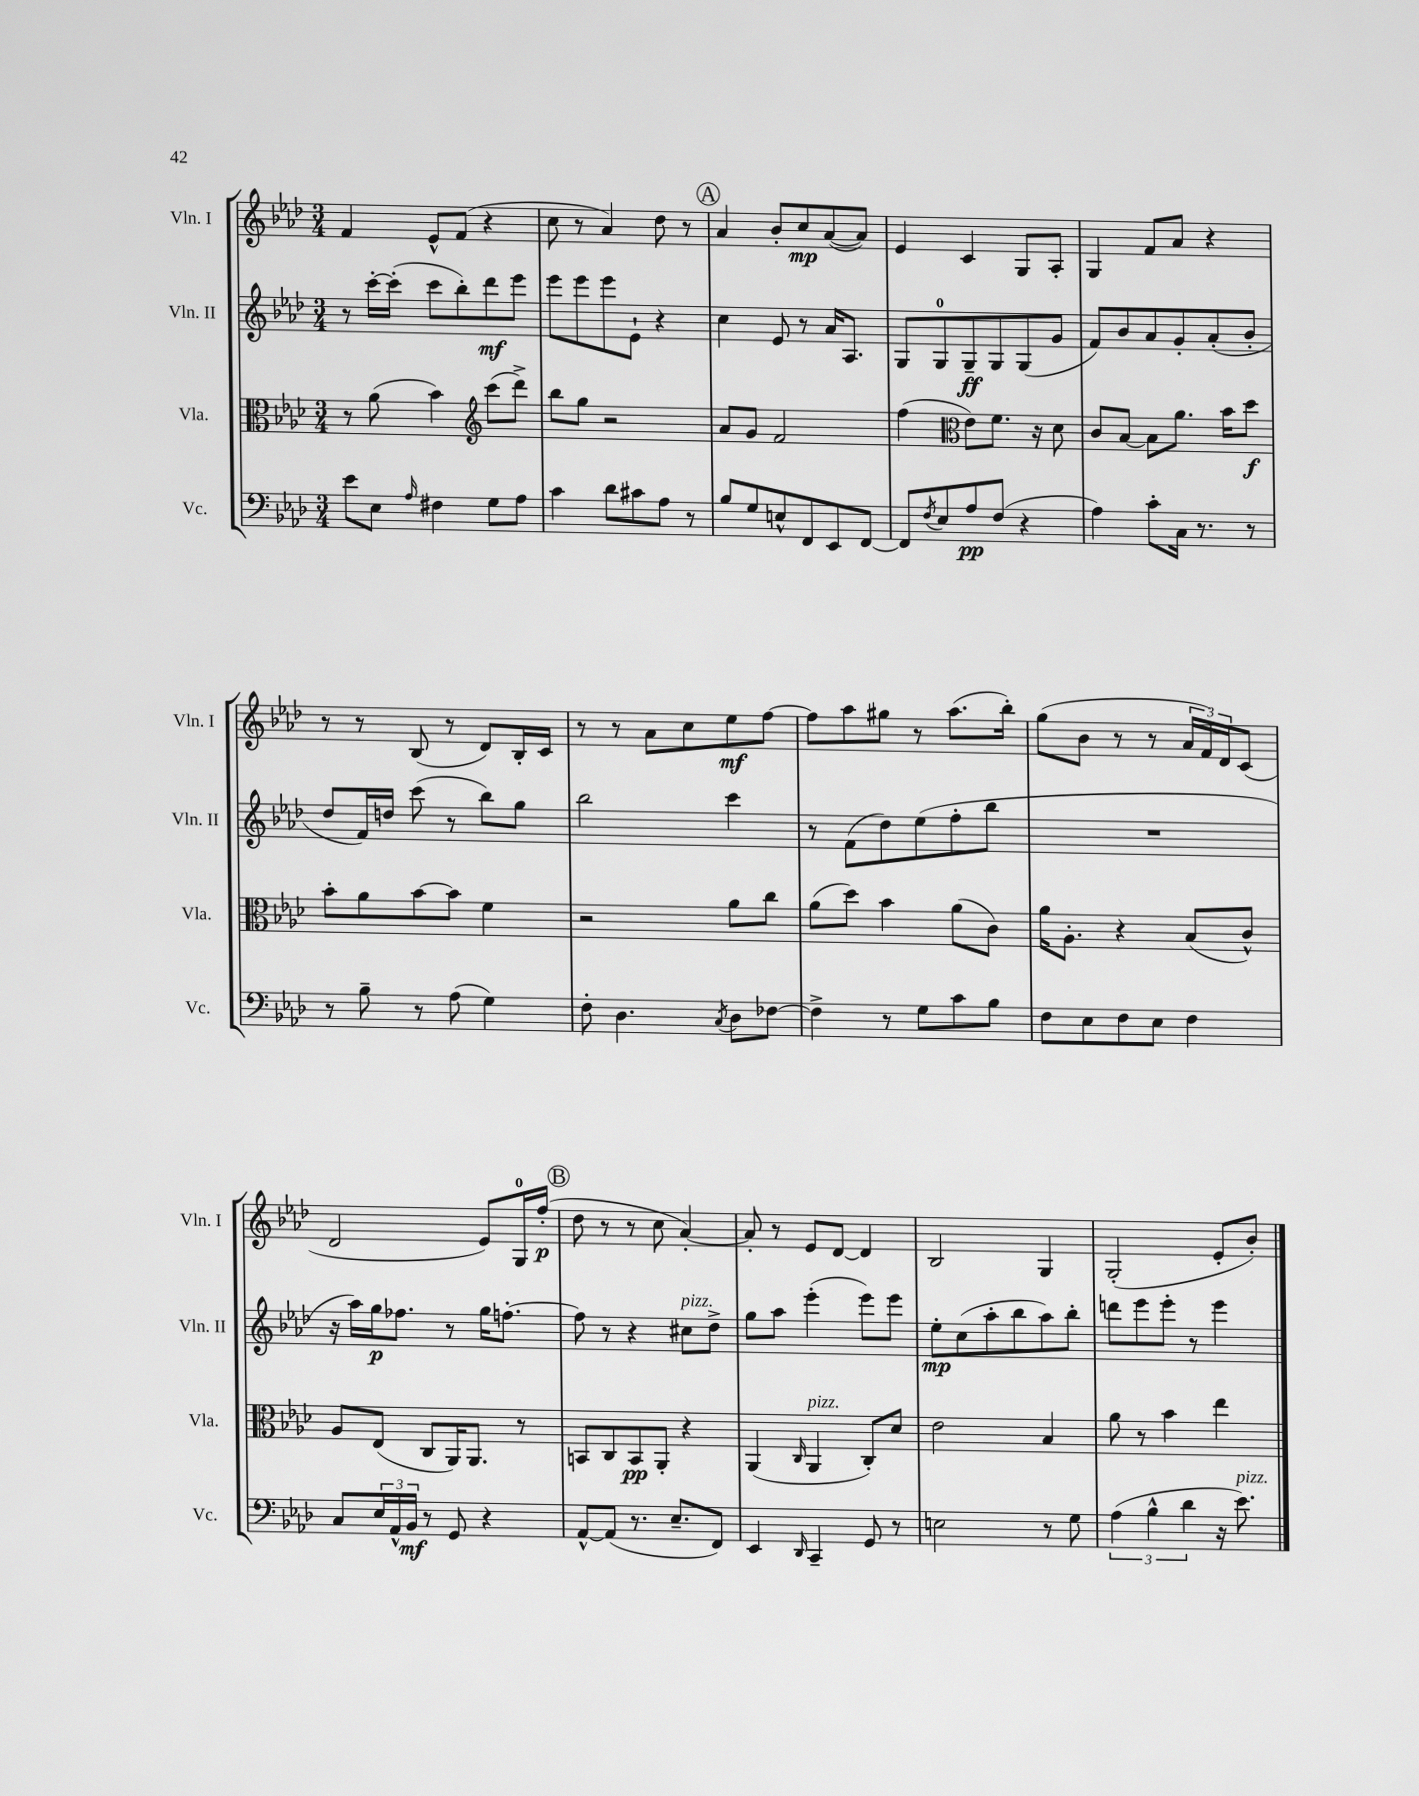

**kern	**dynam	**kern	**dynam	**kern	**dynam	**kern	**dynam
*part4	*part4	*part3	*part3	*part2	*part2	*part1	*part1
*staff4	*staff4	*staff3	*staff3	*staff2	*staff2	*staff1	*staff1
*I"Vc.	*	*I"Vla.	*	*I"Vln. II	*	*I"Vln. I	*
*I'Vc.	*	*I'Vla.	*	*I'Vln. II	*	*I'Vln. I	*
*clefF4	*	*clefC3	*	*clefG2	*	*clefG2	*
*k[b-e-a-d-]	*	*k[b-e-a-d-]	*	*k[b-e-a-d-]	*	*k[b-e-a-d-]	*
*M3/4	*	*M3/4	*	*M3/4	*	*M3/4	*
=36	=36	=36	=36	=36	=36	=36	=36
8e-\L	.	8r	.	8r	.	4f/	.
8E-\J	.	(8a-\	.	[16ccc'\LL	.	.	.
.	.	.	.	(16ccc'\JJ]	.	.	.
16qqA-/	.	.	.	.	.	.	.
4F#X\	.	4b-\)	.	8ccc\L	.	8e-^^/L	.
.	.	.	.	8bb-'\)	.	(8f/J	.
*	*	*clefG2	*	*	*	*	*
8G\L	.	(8ccc\L	.	8ddd-\	mf	4r	.
8A-\J	.	8ddd-^\J)	.	8eee-\J	.	.	.
=37	=37	=37	=37	=37	=37	=37	=37
4c\	.	8bb-\L	.	8eee-\L	.	8cc\	.
.	.	8gg\J	.	8eee-\	.	8r	.
8d-\L	.	2r	.	8eee-\	.	4a-/)	.
8c#X\	.	.	.	8e-`\J	.	.	.
8A-\J	.	.	.	4r	.	8dd-\	.
8r	.	.	.	.	.	8r	.
!!LO:REH:place=s1:t=A
=38	=38	=38	=38	=38	=38	=38	=38
8B-/L	.	8a-/L	.	4cc\	.	4a-/	.
8G/	.	8g/J	.	.	.	.	.
8En^^/	.	2f/	.	8e-/	.	8b-'/L	.
8FF/	.	.	.	8r	.	8cc/	mp
8EE-/	.	.	.	16a-/KL	.	([8a-/	.
.	.	.	.	8.A-/J	.	.	.
[8FF/J	.	.	.	.	.	8a-/J])	.
=39	=39	=39	=39	=39	=39	=39	=39
8FF/L]	.	(4ff\	.	8G/L	.	4e-/	.
8qF/	.	.	.	.	.	.	.
8E-/	.	.	.	8G/	.	.	.
*	*	*clefC3	*	*	*	*	*
8A-/	pp	8e-\L)	.	8G~/	ff	4c/	.
(8F/J	.	8.f\J	.	8G/	.	.	.
4r	.	.	.	(8G/	.	8G/L	.
.	.	16r	.	.	.	.	.
.	.	8d-\	.	8g/J	.	8A-'/J	.
=40	=40	=40	=40	=40	=40	=40	=40
4A-\)	.	8c/L	.	8f/L)	.	4G/	.
.	.	[8B-/J	.	8b-/	.	.	.
8c'\L	.	8B-\L]	.	8a-/	.	8f/L	.
16C\Jk	.	8.a-\J	.	8g'/	.	8a-/J	.
8.r	.	.	.	.	.	.	.
.	.	.	.	(8a-'/	.	4r	.
.	.	16b-\KL	.	.	.	.	.
8r	.	8dd-\J	f	8b-'/J	.	.	.
!!LO:LB:g=z
=41	=41	=41	=41	=41	=41	=41	=41
8r	.	8b-'\L	.	8dd-/L	.	8r	.
8B-~\	.	8a-\	.	16f/L)	.	8r	.
.	.	.	.	16ddn/JJ	.	.	.
8r	.	[8b-\	.	(8ccc\	.	(8B-/	.
(8A-\	.	8b-\J]	.	8r	.	8r	.
4G\)	.	4f\	.	8bb-\L)	.	8d-/L)	.
.	.	.	.	8gg\J	.	16B-'/L	.
.	.	.	.	.	.	16c/JJ	.
=42	=42	=42	=42	=42	=42	=42	=42
8F'\	.	2r	.	2bb-\	.	8r	.
4.D-\	.	.	.	.	.	8r	.
.	.	.	.	.	.	8a-\L	.
.	.	.	.	.	.	8cc\	.
8qC/	.	.	.	.	.	.	.
8D-\L	.	8a-\L	.	4ccc\	.	8ee-\	mf
[8F-X\J	.	8cc\J	.	.	.	[8ff\J	.
=43	=43	=43	=43	=43	=43	=43	=43
4F-^\]	.	(8a-\L	.	8r	.	8ff\L]	.
.	.	8dd-\J)	.	(8f\L	.	8aa-\	.
8r	.	4b-\	.	8dd-\)	.	8gg#X\J	.
8G\L	.	.	.	(8ee-\	.	8r	.
8c\	.	(8a-\L	.	8ff'\	.	(8.aa-\L	.
8B-\J	.	8c\J)	.	8bb-\J	.	.	.
.	.	.	.	.	.	16bb-'\Jk)	.
=44	=44	=44	=44	=44	=44	=44	=44
8F\L	.	16a-\KL	.	2.r	.	(8gg\L	.
.	.	8.A-'\J	.	.	.	.	.
8E-\	.	.	.	.	.	8b-\J	.
8F\	.	4r	.	.	.	8r	.
8E-\J	.	.	.	.	.	8r	.
4F\	.	(8B-/L	.	.	.	24a-/LL	.
.	.	.	.	.	.	24f/)	.
.	.	.	.	.	.	24d-/J	.
.	.	8c^^/J)	.	.	.	(8c/J	.
!!LO:LB:g=z
=45	=45	=45	=45	=45	=45	=45	=45
8C/L	.	8A-/L	.	16r	.	2d-/	.
.	.	.	.	16aa-\LL)	.	.	.
24E-/L	.	(8E-/J	.	16gg\J	p	.	.
24AA-^^/	.	.	.	.	.	.	.
.	.	.	.	8.ff-X\J	.	.	.
24BB-/JJ	mf	.	.	.	.	.	.
8r	.	8C/L	.	.	.	.	.
8GG/	.	16AA-/K)	.	8r	.	.	.
.	.	8.AA-/J	.	.	.	.	.
4r	.	.	.	16gg\KL	.	8e-/L)	.
.	.	.	.	[8.ffn'\J	.	.	.
.	.	8r	.	.	.	16G/L	.
.	.	.	.	.	.	(16ff'/JJ	p
!!LO:REH:place=s1:t=B
=46	=46	=46	=46	=46	=46	=46	=46
[8AA-^^/L	.	8BBn/L	.	8ff\]	.	8dd-\	.
(8AA-/J]	.	8C/	.	8r	.	8r	.
8.r	.	8BB/	pp	4r	.	8r	.
.	.	8AA-'/J	.	.	.	8cc\	.
8.E-~/L	.	.	.	.	.	.	.
!	!	!	!	!LO:TX:a:i:t=pizz.	!	!	!
.	.	4r	.	8cc#X\L	.	[4a-'/)	.
8FF/J)	.	.	.	8dd-^\J	.	.	.
=47	=47	=47	=47	=47	=47	=47	=47
4EE-/	.	(4AA-/	.	8gg\L	.	8a-'/]	.
.	.	.	.	8aa-\J	.	8r	.
16qqDD-/	.	16qqC/	.	.	.	.	.
!	!	!LO:TX:a:i:t=pizz.	!	!	!	!	!
4CC~/	.	4AA-/	.	(4eee-'\	.	8e-/L	.
.	.	.	.	.	.	[8d-/J	.
8GG/	.	8C'/L)	.	8eee-\L)	.	4d-/]	.
8r	.	8d-/J	.	8eee-\J	.	.	.
=48	=48	=48	=48	=48	=48	=48	=48
2En\	.	2e-\	.	8ee-'\L	mp	2B-/	.
.	.	.	.	(8cc\	.	.	.
.	.	.	.	8aa-'\	.	.	.
.	.	.	.	8bb-\	.	.	.
8r	.	4B-/	.	8aa-\)	.	4G/	.
8G\	.	.	.	8bb-'\J	.	.	.
=49	=49	=49	=49	=49	=49	=49	=49
(6A-\	.	8a-\	.	8dddn\L	.	(2G'/	.
.	.	8r	.	8eee-\	.	.	.
6B-^^\	.	.	.	.	.	.	.
.	.	4b-\	.	8eee-'\J	.	.	.
6d-\	.	.	.	.	.	.	.
.	.	.	.	8r	.	.	.
16r	.	4ee-\	.	4eee-\	.	8e-'/L	.
!LO:TX:a:i:t=pizz.	!	!	!	!	!	!	!
8.e-\)	.	.	.	.	.	.	.
.	.	.	.	.	.	8b-'/J)	.
==	==	==	==	==	==	==	==
*-	*-	*-	*-	*-	*-	*-	*-
